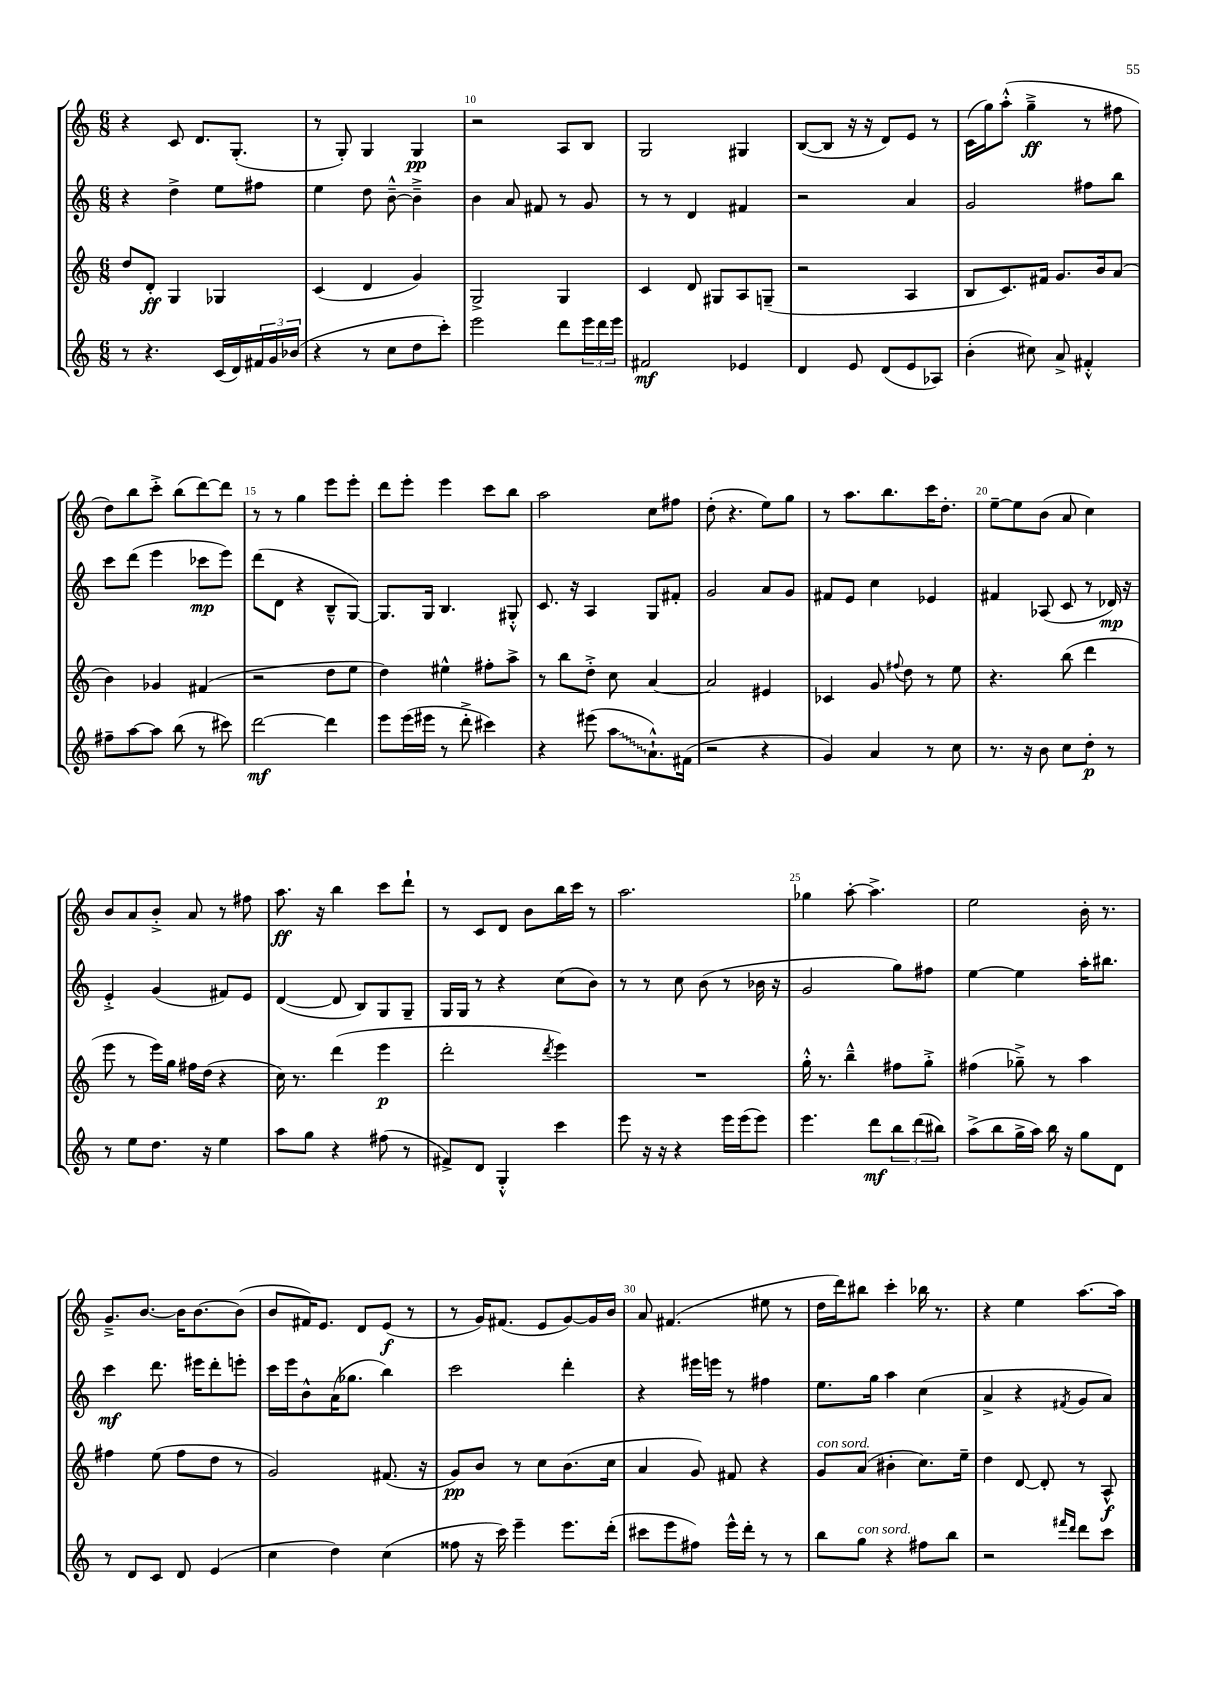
<<
\new StaffGroup <<
\new Staff = "s0" {
    \clef treble \key c \major \numericTimeSignature \time 6/8
    r4 c'8 d'8. g8.-.( |
    r8 g8-.) g4 g4\pp |
    r2 a8 b8 |
    g2 gis4 |
    b8~( b8 r16 r16 d'8) e'8 r8 |
    c'16( g''16) a''8-.-^( g''4--->\ff r8 fis''8 |
    d''8) b''8 c'''8-.-> b''8( d'''8~) d'''8 |
    r8 r8 g''4 e'''8 e'''8-. |
    d'''8 e'''8-. e'''4 c'''8 b''8 |
    a''2 c''8 fis''8 |
    d''8-.( r4. e''8) g''8 |
    r8 a''8. b''8. c'''16 d''8.-. |
    e''8~-- e''8 b'8( a'8 c''4) |
    b'8 a'8 b'8-.-> a'8 r8 fis''8 |
    a''8.\ff r16 b''4 c'''8 d'''8-! |
    r8 c'8 d'8 b'8 b''16 c'''16 r8 |
    a''2. |
    ges''4 a''8~-. a''4.-> |
    e''2 b'16-. r8. |
    g'8.---> b'8.~ b'16 b'8.~ b'8( |
    b'8 fis'16) e'8. d'8 e'8\f( r8 |
    r8 g'16) fis'8.( e'8 g'8~) g'16 b'16 |
    a'8 fis'4.( eis''8 r8 |
    d''16 d'''16) bis''8 c'''4-. bes''16 r8. |
    r4 e''4 a''8.~ a''16 \bar "|." |
}
\new Staff = "s1" {
    \clef treble \key c \major \numericTimeSignature \time 6/8
    r4 d''4-> e''8 fis''8 |
    e''4 d''8 b'8~---^ b'4---> |
    b'4 a'8 fis'8 r8 g'8 |
    r8 r8 d'4 fis'4 |
    r2 a'4 |
    g'2 fis''8 b''8 |
    c'''8 d'''8( e'''4 ces'''8\mp e'''8) |
    d'''8( d'8 r4 b8---^ g8~) |
    g8. g16 b4. gis8-.-^ |
    c'8. r16 a4 g8 fis'8-. |
    g'2 a'8 g'8 |
    fis'8 e'8 c''4 ees'4 |
    fis'4 aes8( c'8 r8 des'16\mp) r16 |
    e'4-.-> g'4( fis'8) e'8 |
    d'4~( d'8 b8) g8 g8-- |
    g16 g16 r8 r4 c''8( b'8) |
    r8 r8 c''8 b'8( r8 bes'16 r16 |
    g'2 g''8) fis''8 |
    e''4~ e''4 a''16-. bis''8. |
    c'''4\mf d'''8. eis'''16 d'''8-. e'''8-. |
    c'''16 e'''16 b'8-^ a'16( ges''8. b''4) |
    c'''2 d'''4-. |
    r4 eis'''16 e'''16 r8 fis''4 |
    e''8. g''16 a''4 c''4( |
    a'4-> r4 \acciaccatura { fis'8 } g'8 a'8) \bar "|." |
}
\new Staff = "s2" {
    \clef treble \key c \major \numericTimeSignature \time 6/8
    d''8 d'8-.\ff g4 ges4 |
    c'4( d'4 g'4) |
    g2-> g4 |
    c'4 d'8 gis8 a8 g8--( |
    r2 a4 |
    b8 c'8.) fis'16 g'8. b'16 a'8( |
    b'4) ges'4 fis'4( |
    r2 d''8 e''8 |
    d''4) eis''4-^ fis''8-. a''8-> |
    r8 b''8 d''8-.-> c''8 a'4~ |
    a'2 eis'4 |
    ces'4 g'8 \appoggiatura { fis''8 } d''8 r8 e''8 |
    r4. b''8( d'''4 |
    e'''8 r8 e'''16) g''16 fis''16 d''16( r4 |
    c''16) r8. d'''4( e'''4\p |
    d'''2-. \acciaccatura { d'''8 } e'''4) |
    R2. |
    g''16-.-^ r8. b''4---^ fis''8 g''8-.-> |
    fis''4( ges''8--->) r8 a''4 |
    fis''4 e''8( fis''8 d''8 r8 |
    g'2) fis'8.( r16 |
    g'8\pp) b'8 r8 c''8 b'8.( c''16 |
    a'4 g'8) fis'8 r4 |
    g'8^\markup { \italic "con sord." } a'8( bis'4-. c''8.) e''16-- |
    d''4 d'8~ d'8-. r8 a8-^\f \bar "|." |
}
\new Staff = "s3" {
    \clef treble \key c \major \numericTimeSignature \time 6/8
    r8 r4. c'16( d'16) \tuplet 3/2 { fis'16 g'16 bes'16( } |
    r4 r8 c''8 d''8 c'''8-.) |
    e'''2 d'''8 \tuplet 3/2 { e'''16 d'''16 e'''16 } |
    fis'2\mf ees'4 |
    d'4 e'8 d'8( e'8 aes8) |
    b'4-.( cis''8) a'8-> fis'4-.-^ |
    fis''8-- a''8~ a''8 b''8( r8 cis'''8) |
    d'''2~\mf d'''4 |
    e'''8 e'''16( eis'''16 r8 d'''8-.-> cis'''4) |
    r4 eis'''8( \once \override Glissando.style = #'zigzag a''8\glissando a'8.-!-^) fis'16( |
    r2 r4 |
    g'4) a'4 r8 c''8 |
    r8. r16 b'8 c''8 d''8-.\p r8 |
    r8 e''8 d''8. r16 e''4 |
    a''8 g''8 r4 fis''8( r8 |
    fis'8->) d'8 g4-.-^ c'''4 |
    e'''8 r16 r16 r4 e'''16 e'''16( e'''8) |
    e'''4. d'''8\mf \tuplet 3/2 { b''8 d'''8( bis''8) } |
    a''8->( b''8 g''16-> a''16) b''16 r16 g''8 d'8 |
    r8 d'8 c'8 d'8 e'4( |
    c''4 d''4) c''4( |
    fisis''8 r16 c'''16) e'''4-- e'''8. d'''16-.( |
    cis'''8 e'''8 fis''8) e'''16-^ d'''16-. r8 r8 |
    b''8 g''8^\markup { \italic "con sord." } r4 fis''8 b''8 |
    r2 \grace { fis'''16 d'''16 } d'''8 c'''8 \bar "|." |
}
>>
>>
\layout { \context { \Score currentBarNumber = #8 \override BarNumber.break-visibility = ##(#f #t #t) barNumberVisibility = #(every-nth-bar-number-visible 5) } }
